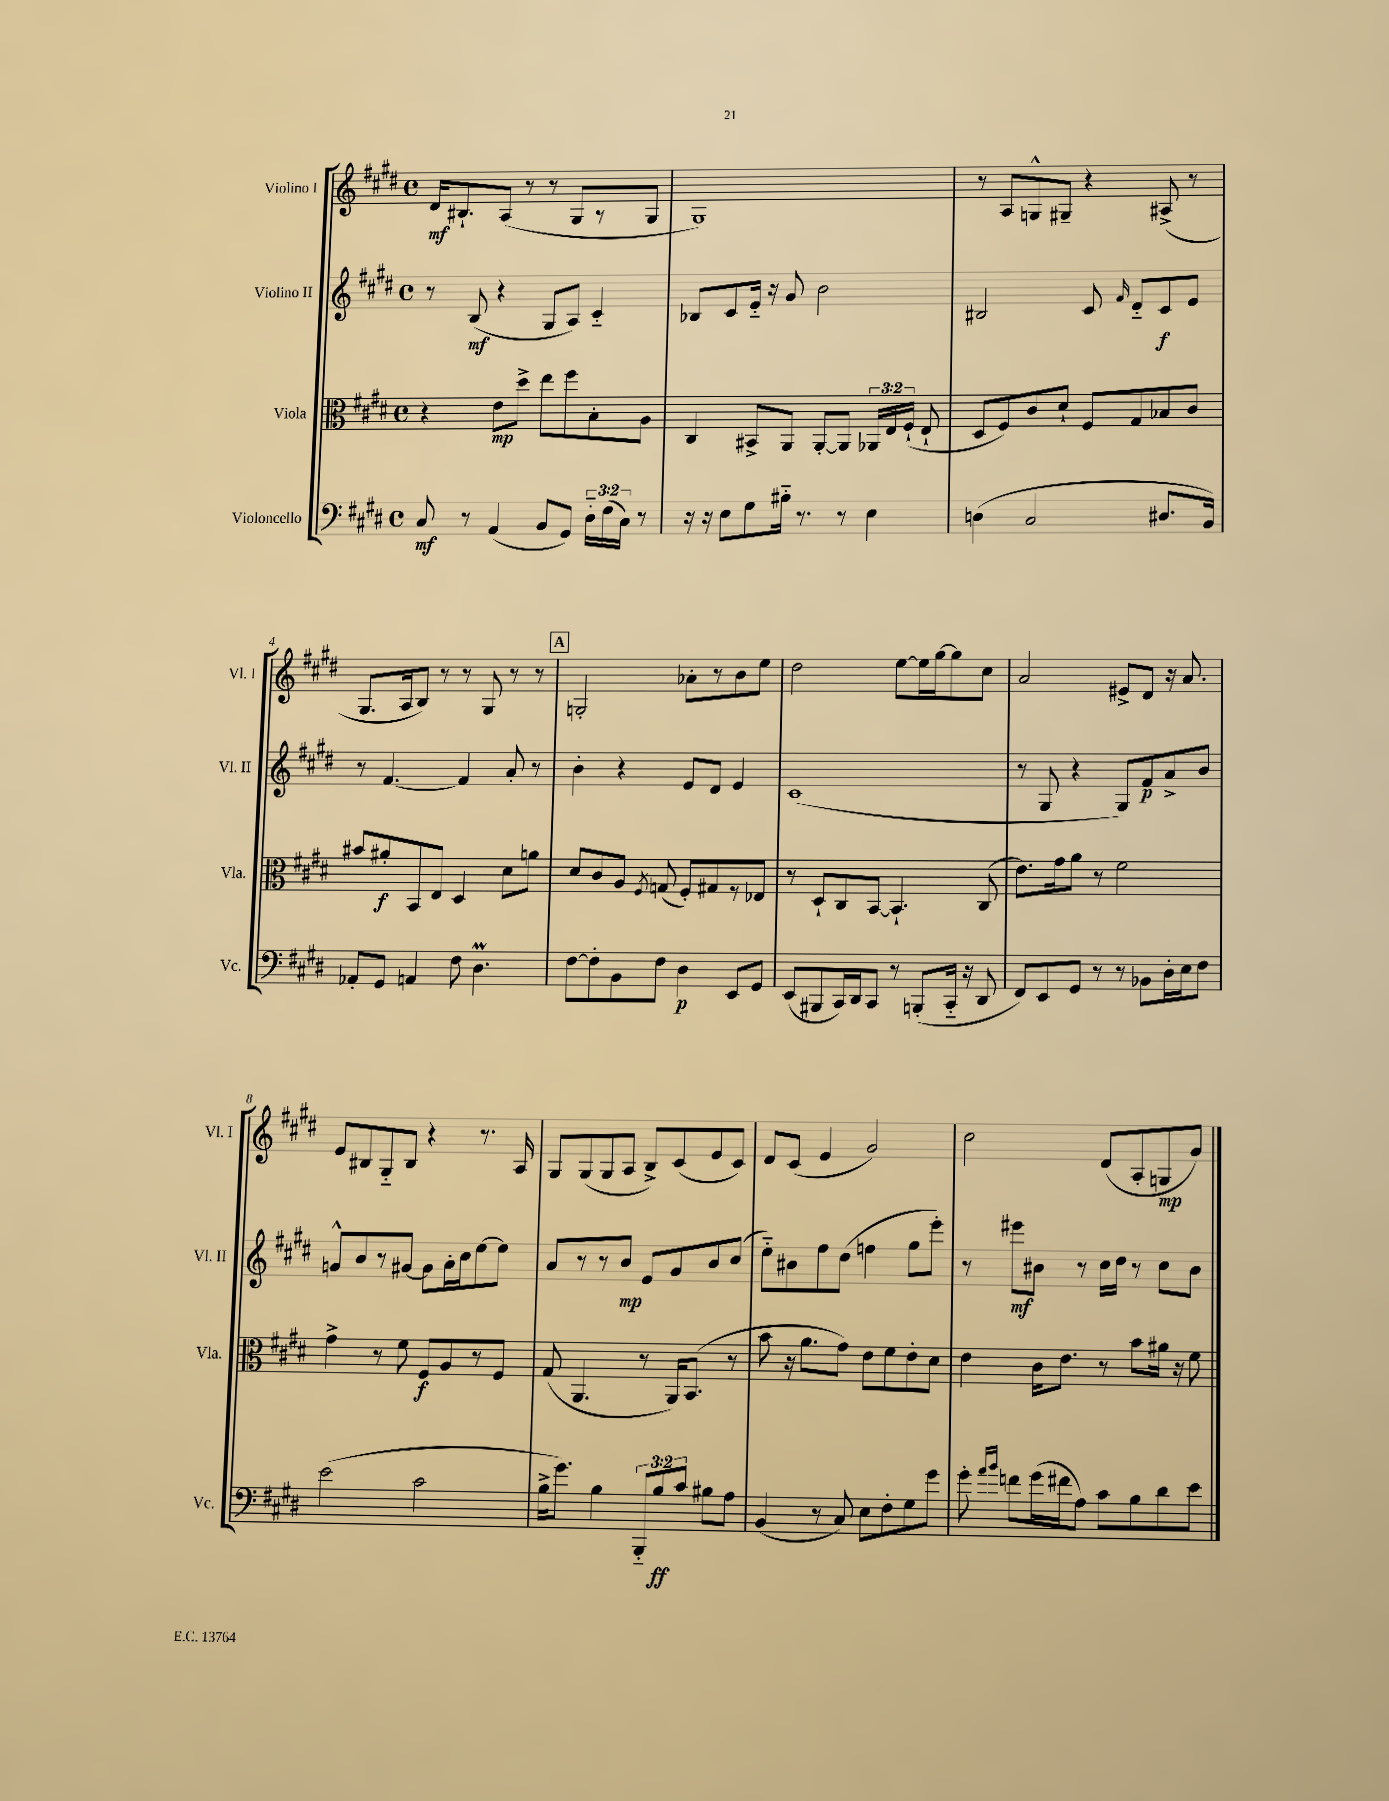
<<
\new StaffGroup <<
\new Staff = "s0" \with { instrumentName = "Violino I" shortInstrumentName = "Vl. I" } {
    \clef treble \key e \major \defaultTimeSignature \time 4/4
    \autoBeamOff dis'16[\mf bis8.-! a8]( r8 r8 gis8[ r8 gis8] |
    gis1) |
    r8 a8[ g8-^ gis8]-- r4 ais8->( r8 |
    gis8.[ a16 b8]) r8 r8 gis8 r8 r8 |
    \mark \markup { \box "A" } g2-. aes'8[-. r8 b'8 e''8] |
    dis''2 e''8[~ e''16 gis''16~ gis''8 cis''8] |
    a'2 eis'8[-> dis'8] r16 a'8. |
    e'8[ bis8 gis8-_ bis8] r4 r8. a16 |
    gis8[ gis8( gis8 a8] b8[->) cis'8( e'8 cis'8]) |
    dis'8[ cis'8]( e'4 gis'2) |
    cis''2 dis'8[( a8-. g8\mp gis'8]) \bar "|." |
}
\new Staff = "s1" \with { instrumentName = "Violino II" shortInstrumentName = "Vl. II" } {
    \clef treble \key e \major \defaultTimeSignature \time 4/4
    \autoBeamOff r8 b8\mf( r4 gis8[ a8]) cis'4-_ |
    bes8[ cis'8 e'16]-_ r16 gis'8 b'2 |
    bis2 cis'8 \grace { fis'16 } dis'8[-_ cis'8\f e'8] |
    r8 fis'4.~ fis'4 a'8-. r8 |
    \mark \markup { \box "A" } b'4-. r4 e'8[ dis'8] e'4 |
    cis'1( |
    r8 gis8 r4 gis8[) fis'8\p a'8-> b'8] |
    g'8[-^ b'8 r8 gis'8]~ gis'8[ a'16-. cis''16 e''8~ e''8] |
    a'8[ r8 r8 b'8]\mp e'8[ gis'8 b'8 cis''8]( |
    e''8[-_) bis'8 fis''8 dis''8]( f''4 gis''8[ e'''8]-.) |
    r8 eis'''8[\mf bis'8] r8 cis''16[ dis''16] r8 cis''8[ bis'8] \bar "|." |
}
\new Staff = "s2" \with { instrumentName = "Viola" shortInstrumentName = "Vla." } {
    \clef alto \key e \major \defaultTimeSignature \time 4/4 \override Staff.TupletNumber.text = #tuplet-number::calc-fraction-text
    \autoBeamOff r4 e'8[\mp dis''8]-> e''8[ fis''8 b8-. a8] |
    cis4 bis,8[-> a,8] a,8[~-. a,8] \tuplet 3/2 { aes,16[ e16 fis16]-!( } e8-! |
    dis8[ fis8) cis'8 dis'8]-! fis8[ gis8 bes8 cis'8] |
    bis'8[ ais'8-.\f b,8 e8] dis4 dis'8[ a'8] |
    \mark \markup { \box "A" } dis'8[ cis'8 a8] \acciaccatura { fis8 } g8( fis8[-.) gis8 r8 ees8] |
    r8 dis8[-! cis8 b,8]~ b,4.-! cis8( |
    e'8.[) gis'16 a'8] r8 fis'2 |
    gis'4-> r8 fis'8 fis8[\f a8 r8 fis8] |
    gis8( a,4. r8 a,16[) b,8.]( r8 |
    b'8 r16 a'8.[ gis'8]) e'8[ fis'8 e'8-. dis'8] |
    e'4 cis'16[ e'8.] r8 b'8[ ais'16] r16 fis'8 \bar "|." |
}
\new Staff = "s3" \with { instrumentName = "Violoncello" shortInstrumentName = "Vc." } {
    \clef bass \key e \major \defaultTimeSignature \time 4/4 \override Staff.TupletNumber.text = #tuplet-number::calc-fraction-text
    \autoBeamOff cis8\mf r8 a,4( b,8[ gis,8]) \tuplet 3/2 { dis16[-_ fis16( cis16]) } r8 |
    r16 r16 e8[ gis8 bis16]-_ r8. r8 e4 |
    d4( cis2 dis8.[ b,16]) |
    aes,8[-. gis,8] a,4 fis8 dis4.\prall |
    \mark \markup { \box "A" } fis8[~ fis8-. b,8 fis8] dis4\p e,8[ gis,8] |
    e,8[( bis,,8 cis,16) dis,16 cis,8] r8 b,,8[-.( cis,16]-_ r16 dis,8 |
    fis,8[) e,8 gis,8] r8 r8 bes,8[ dis16-. e16 fis8] |
    e'2( cis'2 |
    b16[-> gis'8.]) b4 \tuplet 3/2 { b,,8[-_ b8\ff cis'8] } bis8[ a8] |
    b,4( r8 cis8) e8[ fis8-. gis8 gis'8] |
    gis'8-. \grace { a'16[ b'16] } f'8[ gis'16( fis'16 a8]) cis'8[ b8 dis'8 e'8] \bar "|." |
}
>>
>>
